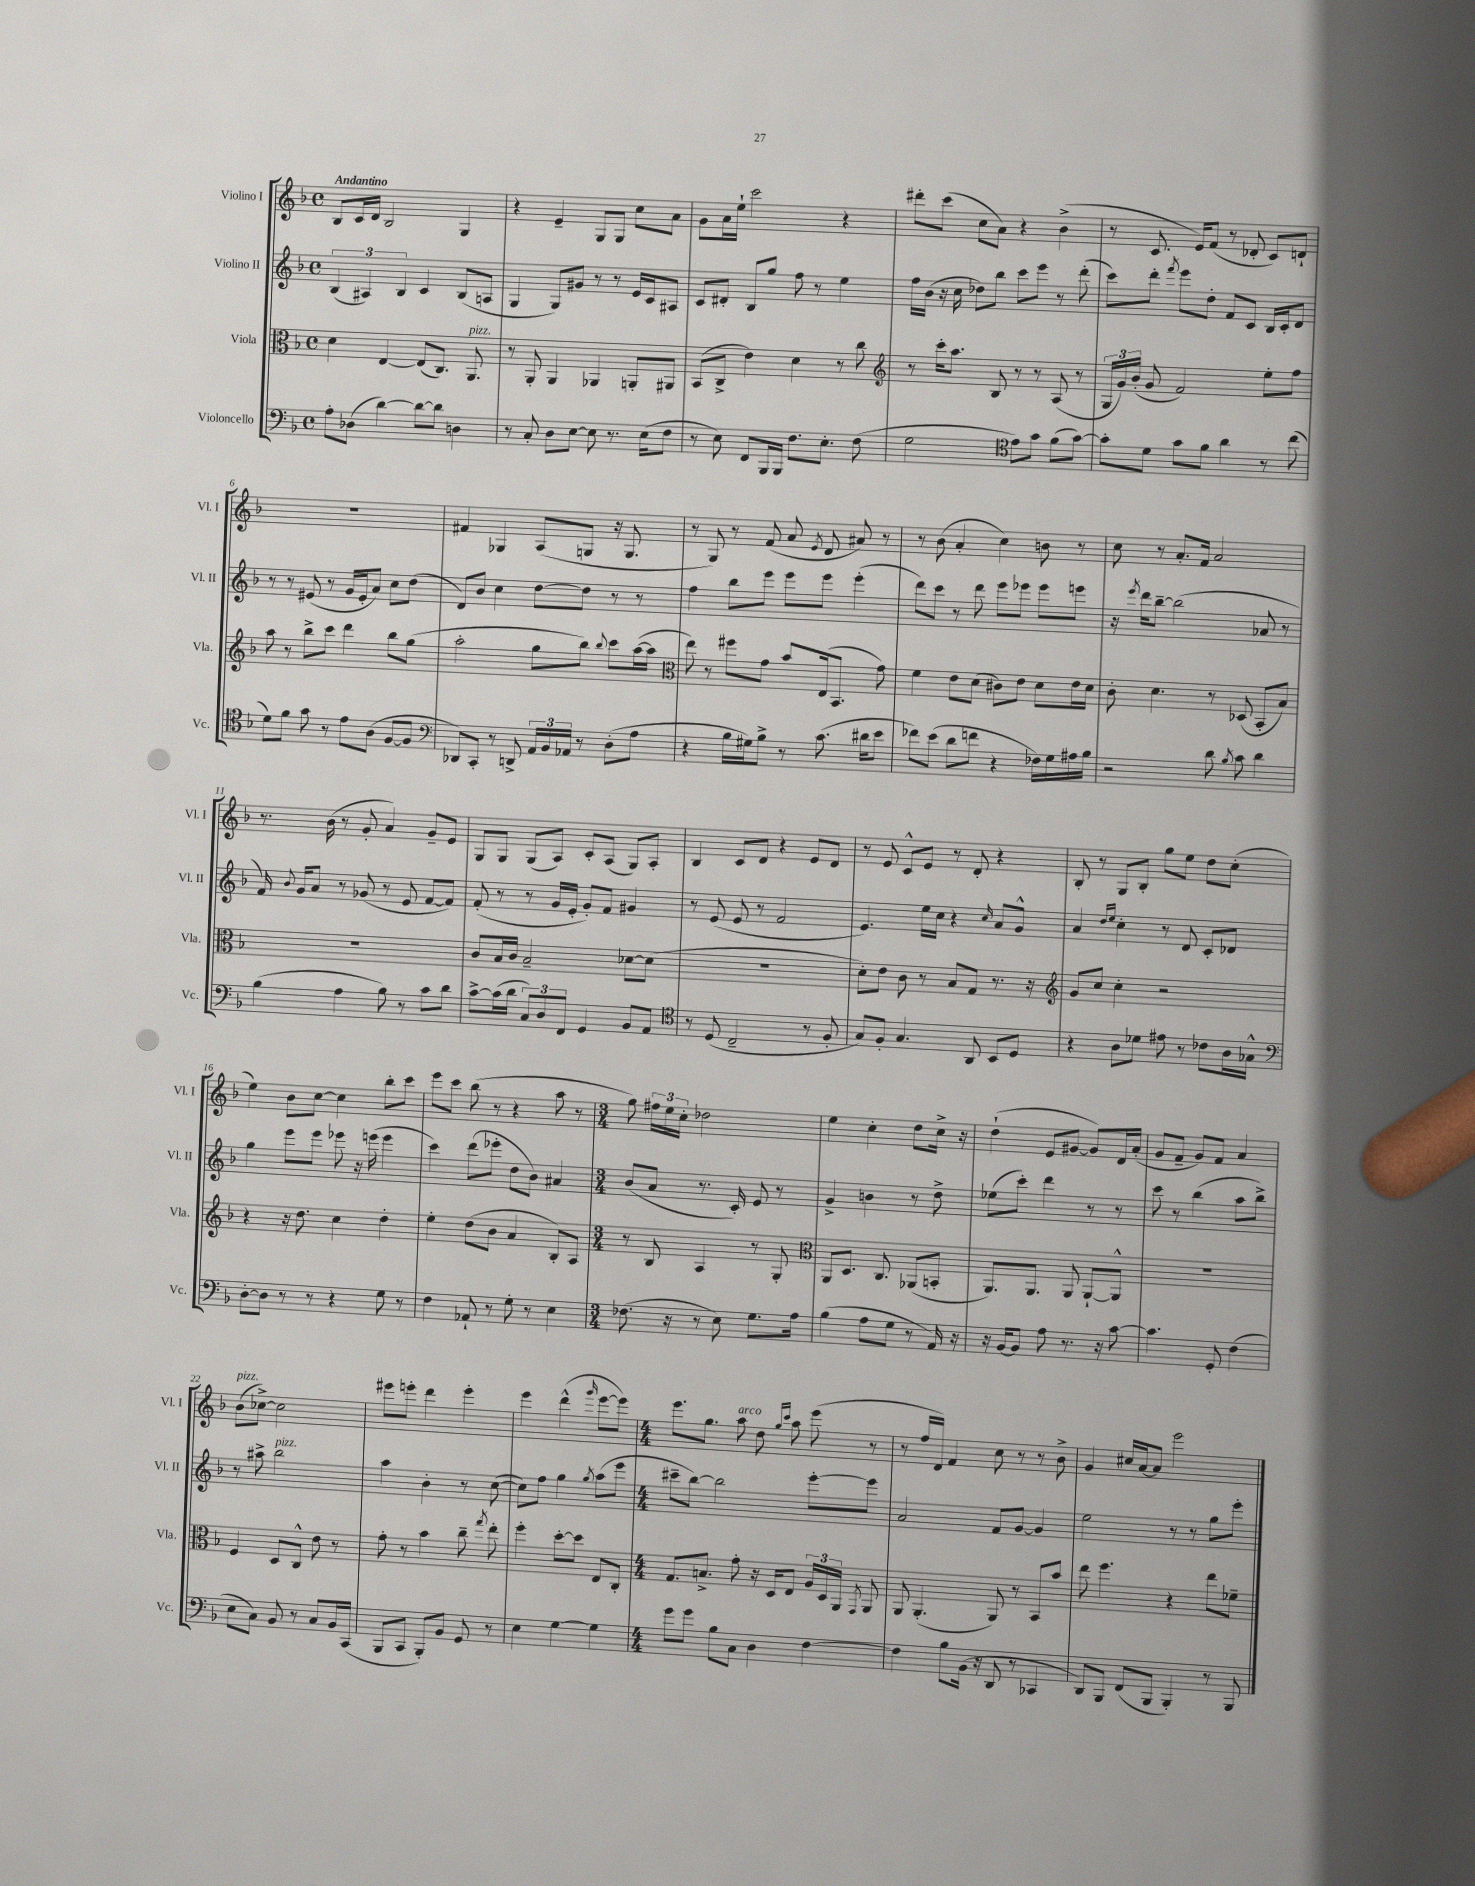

**kern	**kern	**kern	**kern
*staff4	*staff3	*staff2	*staff1
*clefF4	*clefC3	*clefG2	*clefG2
*k[b-]	*k[b-]	*k[b-]	*k[b-]
*M4/4	*M4/4	*M4/4	*M4/4
*met(c)	*met(c)	*met(c)	*met(c)
8A'\L	4d\	(6B-/	8B-/L
(8D-\J	.	.	16c/L
.	.	6A#/)	.
.	.	.	16d/JJ
[4d\)	[4E/	.	2B-/
.	.	6B-/	.
8d\_L	(8E/]L	4c/	.
8d\]J	8.C/J)	.	.
4D\	.	(8B-/L	4G/
.	8.AA/	.	.
.	.	8A/J	.
=	=	=	=
8r	8r	4G/	4r
8C'/	8AA'/	.	.
8D\L	4AA/	8G/L)	4e~/
[8E\J	.	8g#/J	.
8E\]	4AA-/	8r	8G/L
8.r	.	8r	8G/J
.	8AA'/L	16e/LL	8cc\L
(16E\LK	.	16c/J	.
8F\J	8AA#/J	8A#/J	8a\J
=	=	=	=
8r	(8BB-/L	8c/L	8g\L
8E\)	8C^/J	8d#'/J	16a\L
.	.	.	16ee`\JJ
8FF/L	4e\)	8B-/L	2ccc\
16BBB-/L	.	8gg/J	.
16BBB-/JJ	.	.	.
8.F\L	4d\	8ff\	.
.	.	8r	.
8.E'\J	.	.	.
.	8r	4ee\	4r
(8F\	8cc\	.	.
=	=	=	=
*	*clefG2	*	*
2G\	8r	16ff\LL	8ddd#'\L
.	.	(16b-\JJ	.
.	16ccc'\LK	16r	(8ccc\J
.	8.aa\J	16cc\	.
.	.	8dd-\L)	8cc\L
.	8B-/	8bb-\J	8a\J)
*clefC4	*	*	*
8e\L)	8r	8ccc\L	4r
8g\J	8r	8eee\J	.
(8f\L	(8A/	8r	(4b-^\
[8g\J)	8r	(8ddd'\	.
=	=	=	=
8g'\]L	24G/LL	8ccc\L)	8r
.	24g/)	.	.
.	(24b-'/JJ	.	.
8d\J	8g/	8ddd'\J	8.c/
.	.	8qfff/	.
8g\L	2f/)	8eee\L	.
.	.	.	16e/LK)
8f\J	.	8dd'\J	(8f/J
4a\	.	8f/L	8r
.	.	8c/J	8d-'/
8r	8ee'\L	16B-/LL	8c/L)
.	.	16c'/J	.
(8cc\	8ff\J	8d/J	8d`/J
=	=	=	=
8d\L)	8aa\	8r	1r
8f\J	8r	8r	.
8g\	8bb-^\L	(8e#/	.
8r	8ccc\J	8r	.
8e\L	4ddd\	16g/LL	.
.	.	16e#'/J	.
(8A\J	.	8a/J)	.
[8F/L	8bb-\L	8cc\L	.
8F/]J	(8gg\J	(8dd\J	.
=	=	=	=
*clefF4	*	*	*
8DD-/L)	2aa'\	8d/L)	4f#/
8CC'/J	.	8b-/J	.
8r	.	4cc\	4G-/
8DD^/	.	.	.
24AA/LL	8gg\L	[8dd\L	(8A/L
24BB-/	.	.	.
24AA-/JJ	.	.	.
8r	8bb-\J)	8dd\]J	8G/J
.	8qqbb-/	.	.
(8D'\L	8ccc\L	8r	16r
.	.	.	8.G/
8A\J	([16aa\L	8r	.
.	16aa\]JJ	.	.
=	=	=	=
*	*clefC3	*	*
4r	8ee\)	4ff\	8r
.	8r	.	8G/)
16B-\LL	8ff#\L	8bb-\L	8r
16G#\J)	.	.	.
8B-^\J	8g\J	8eee\J	(8f/
8r	8b-/L	8eee\L	8a/
.	.	.	8qe/
(8.c\	(16E/k	8eee\J	8d/
.	8.BB-/J	.	.
.	.	(4eee'\	8a#/)
16d#\LK	.	.	.
8e\J	8g\)	.	8r
=	=	=	=
8f-\L)	4f\	8ddd\L)	8r
(8e\J	.	8ccc\J	(8b-\
8d\L	8e\L	8r	4a'/
8f\J	(8d\J	8ddd\	.
4r	8c#\L)	8eee\L	4cc\)
.	8e\J	8eee-\J	.
16F-\LL)	8d\L	8eee-\L	8b\
16G\	.	.	.
16A#\	16e\L	8eee\J	8r
16B-\JJ	16d\JJ	.	.
=	=	=	=
2r	8c'\	16r	8cc\
.	.	8qeee/	.
.	.	16ddd\LK	.
.	4.d\	[8bb-~\J	8r
.	.	(2bb-\]	8.a'/L
.	.	.	16f/Jk
8d\	8r	.	2a/
8qB-/	.	.	.
8c\	(8D-/	.	.
4d\	8BB-'/L	8a-/	.
.	8B-/J)	8r	.
=	=	=	=
(4B-\	1r	16f/)	8.r
.	.	8qqb-/	.
.	.	16g/LK	.
.	.	8a/J	.
.	.	.	(16b-\
4A\	.	8r	8r
.	.	(8g-/	8g'/
8B-\)	.	8r	4a/)
8r	.	8e/	.
8c\L	.	[8f/L	8g~/L
8d\J	.	8f/]J)	8e/J
=	=	=	=
[8c^\L	8c/L	(8f'/	8G/L
(16c\]L	16B-/L	8r	8G/J
16d\JJ	16c/JJ	.	.
12C/L)	2B-~/	8r	(8G/L
12D/	.	.	.
.	.	16g/LL	8A/J)
12FF/J	.	.	.
.	.	16e'/JJ	.
4GG/	.	8g'/L)	8c'/L
.	.	8f/J	(8A/J
8BB-/L	[8d-\L	4g#/	8G/L)
8AA/J	(8d-\]J	.	8A'/J
=	=	=	=
*clefC4	*	*	*
8r	1r	8r	4B-/
(8D/	.	(8e/	.
2C~/	.	8e/	8c/L
.	.	8r	8d/J
.	.	2f/	4r
8r	.	.	8e/L
8F'/	.	.	8d/J
=	=	=	=
8G/L)	8d'\L)	4.e/)	8r
8F'/J	8e\J	.	8e/
4.G/	8c\	.	8c^^/L
.	8r	16ee\LL	8e/J
.	.	16cc\JJ	.
.	8B-/L	4r	8r
8AA/	8G/J	.	8d'/
.	.	16qqcc/	.
8BB-/L	8.r	8a/L	4r
8D/J	.	8g^^/J	.
.	16r	.	.
=	=	=	=
*	*clefG2	*	*
4r	8g/L	4a/	8B-'/
.	8cc/J	.	8r
.	.	16qqdd/LL	.
.	.	16qqee/JJ	.
8A\L	4cc'\	4cc'\	8G/L
8d-\J	.	.	8B-'/J
8e#\	2r	8r	8gg\L
8r	.	8d/	8ee\J
8c-\L	.	8c'/L	8dd\L
16A\L	.	8d-/J	(8cc'\J
16G-^^\JJ	.	.	.
=	=	=	=
*clefF4	*	*	*
[8D'\L	4r	4gg\	4ee\)
8D\]J	.	.	.
8r	16r	8eee\L	8b-\L
.	8.dd\	.	.
8r	.	8eee\J	[8cc\J
4r	4cc\	8eee-\	4cc\]
.	.	16r	.
.	.	(16eee\	.
8G\	4dd'\	4eee\	8bb-'\L
8r	.	.	8ccc\J
=	=	=	=
4F\	4ee'\	4ccc\)	8eee\L
.	.	.	8ccc\J
8AA-`/	(8dd\L	(8ddd\L	(8bb-\
8r	8b-\J	8eee-'\J	8r
8G'\	4a/	8dd\L	4r
8r	.	8b-\J)	.
4E\	8B-'/L)	4a#/	8aa\
.	8A/J	.	8r
=	=	=	=
*M3/4	*M3/4	*M3/4	*M3/4
(8.F-\	8r	(8b-/L	8gg\)
.	8B-/	8a/J	24ff#\LL
.	.	.	24ee\
16r	.	.	.
.	.	.	24cc'\JJ
8r	4A/	8.r	2dd-\
8E\)	.	.	.
.	.	16c'/)	.
8.G\L	8r	8e/	.
.	8G'/	8r	.
16A\Jk	.	.	.
=	=	=	=
*	*clefC3	*	*
(4B-\	8AA/L	4g^/	4ee\
.	8.D/J	.	.
8A\L	.	4b\	4cc'\
.	8.C/	.	.
8G\J	.	.	.
8r	(8AA-/L	8r	8dd\L
16AA/)	8BB'/J	8dd^\	16cc^\Jk
16r	.	.	16r
=	=	=	=
16r	8.AA/L)	(8ee-\L	(4dd`\
[16BB-/LK	.	.	.
8BB-/]J	.	8ccc'\J)	.
.	8.AA/J	.	.
8A\	.	4ddd\	8e/L
8.r	8AA/	.	[8g#/J
.	[8AA`/L	8r	8g#/]L)
16r	.	.	.
[8c\	8AA^^/]J	8r	16d/L
.	.	.	(16a'/JJ
=	=	=	=
4.c\]	2.r	8ccc\	8g/L
.	.	8r	8f~/J
.	.	(4bb-\	8g/L)
8GG'/	.	.	8f/J
(4F\	.	8aa\L	4a/
.	.	8bb-^\J)	.
=	=	=	=
8E\L	4F/	8r	(8b-\L
8C\J)	.	8aa#^\	[8cc-^\J)
8BB-/	8D/L	2bb-\	2cc-\]
8r	8C^^/J	.	.
8C/L	8e\	.	.
16BB-/L	8r	.	.
(16CC/JJ	.	.	.
=	=	=	=
8BBB-/L	8g'\	4aa\	8eee#\L
8CC/J	8r	.	8eee'\J
8BBB-'/L)	4b-\	4b-'\	4ddd\
8BB-/J	.	.	.
8GG/	8cc~\	8r	4eee'\
.	8qgg/	.	.
8r	8ee'\	([8cc\	.
=	=	=	=
4E\	4ff'\	8cc\]L)	4eee\
.	.	8ff\J	.
[4G\	[8dd'\L	4gg\	(4ddd^^\
.	8dd\]J	.	.
.	.	8qgg/	16qqggg/
4G\]	8E/L	(8aa\L	[8eee\L
.	8C'/J	8eee\J	8eee\]J)
=	=	=	=
*M4/4	*M4/4	*M4/4	*M4/4
8g\L	8.G/L	8ccc#~\L	8.eee\L
8g\J	.	[8bb-\J)	.
.	8.B^/J	.	8.gg\J
8B-\L	.	2bb-\]	.
8C\J	8g'\	.	8aa\
4D\	16r	.	8dd\
.	16D/LK	.	.
.	.	.	16qqgg/LL
.	.	.	16qqccc/JJ
.	8E/J	.	8aa\
[4F\	24A/LL	[8eee'\L	(8eee\
.	24D/	.	.
.	24AA/JJ	.	.
.	8qGG/	.	.
.	8AA/	8eee\]J	8r
=	=	=	=
4F\]	8AA/	2a/	8r
.	(4.AA'/	.	16ff/LL
.	.	.	16d/JJ)
8B-\L	.	.	4f/
(16BB-\Jk	.	.	.
16r	.	.	.
8DD/	8AA/)	8f/L	8cc\
8r	8r	[8g/J	8r
4CC-/	8BB-/L	4g/]	8r
.	8b-/J	.	8b-^\
=	=	=	=
8DD/L)	8ee\	2ee\	4g/
8BBB-/J	4.ff\	.	.
(8FF/L	.	.	16cc#/LL
.	.	.	[16a/J
8BBB-/J	.	.	8a/]J
4BBB-'/)	4r	8r	2eee\
.	.	8r	.
8r	8ee\L	8gg\L	.
8BBB-/	8f-~\J	8eee'\J	.
==	==	==	==
*-	*-	*-	*-
